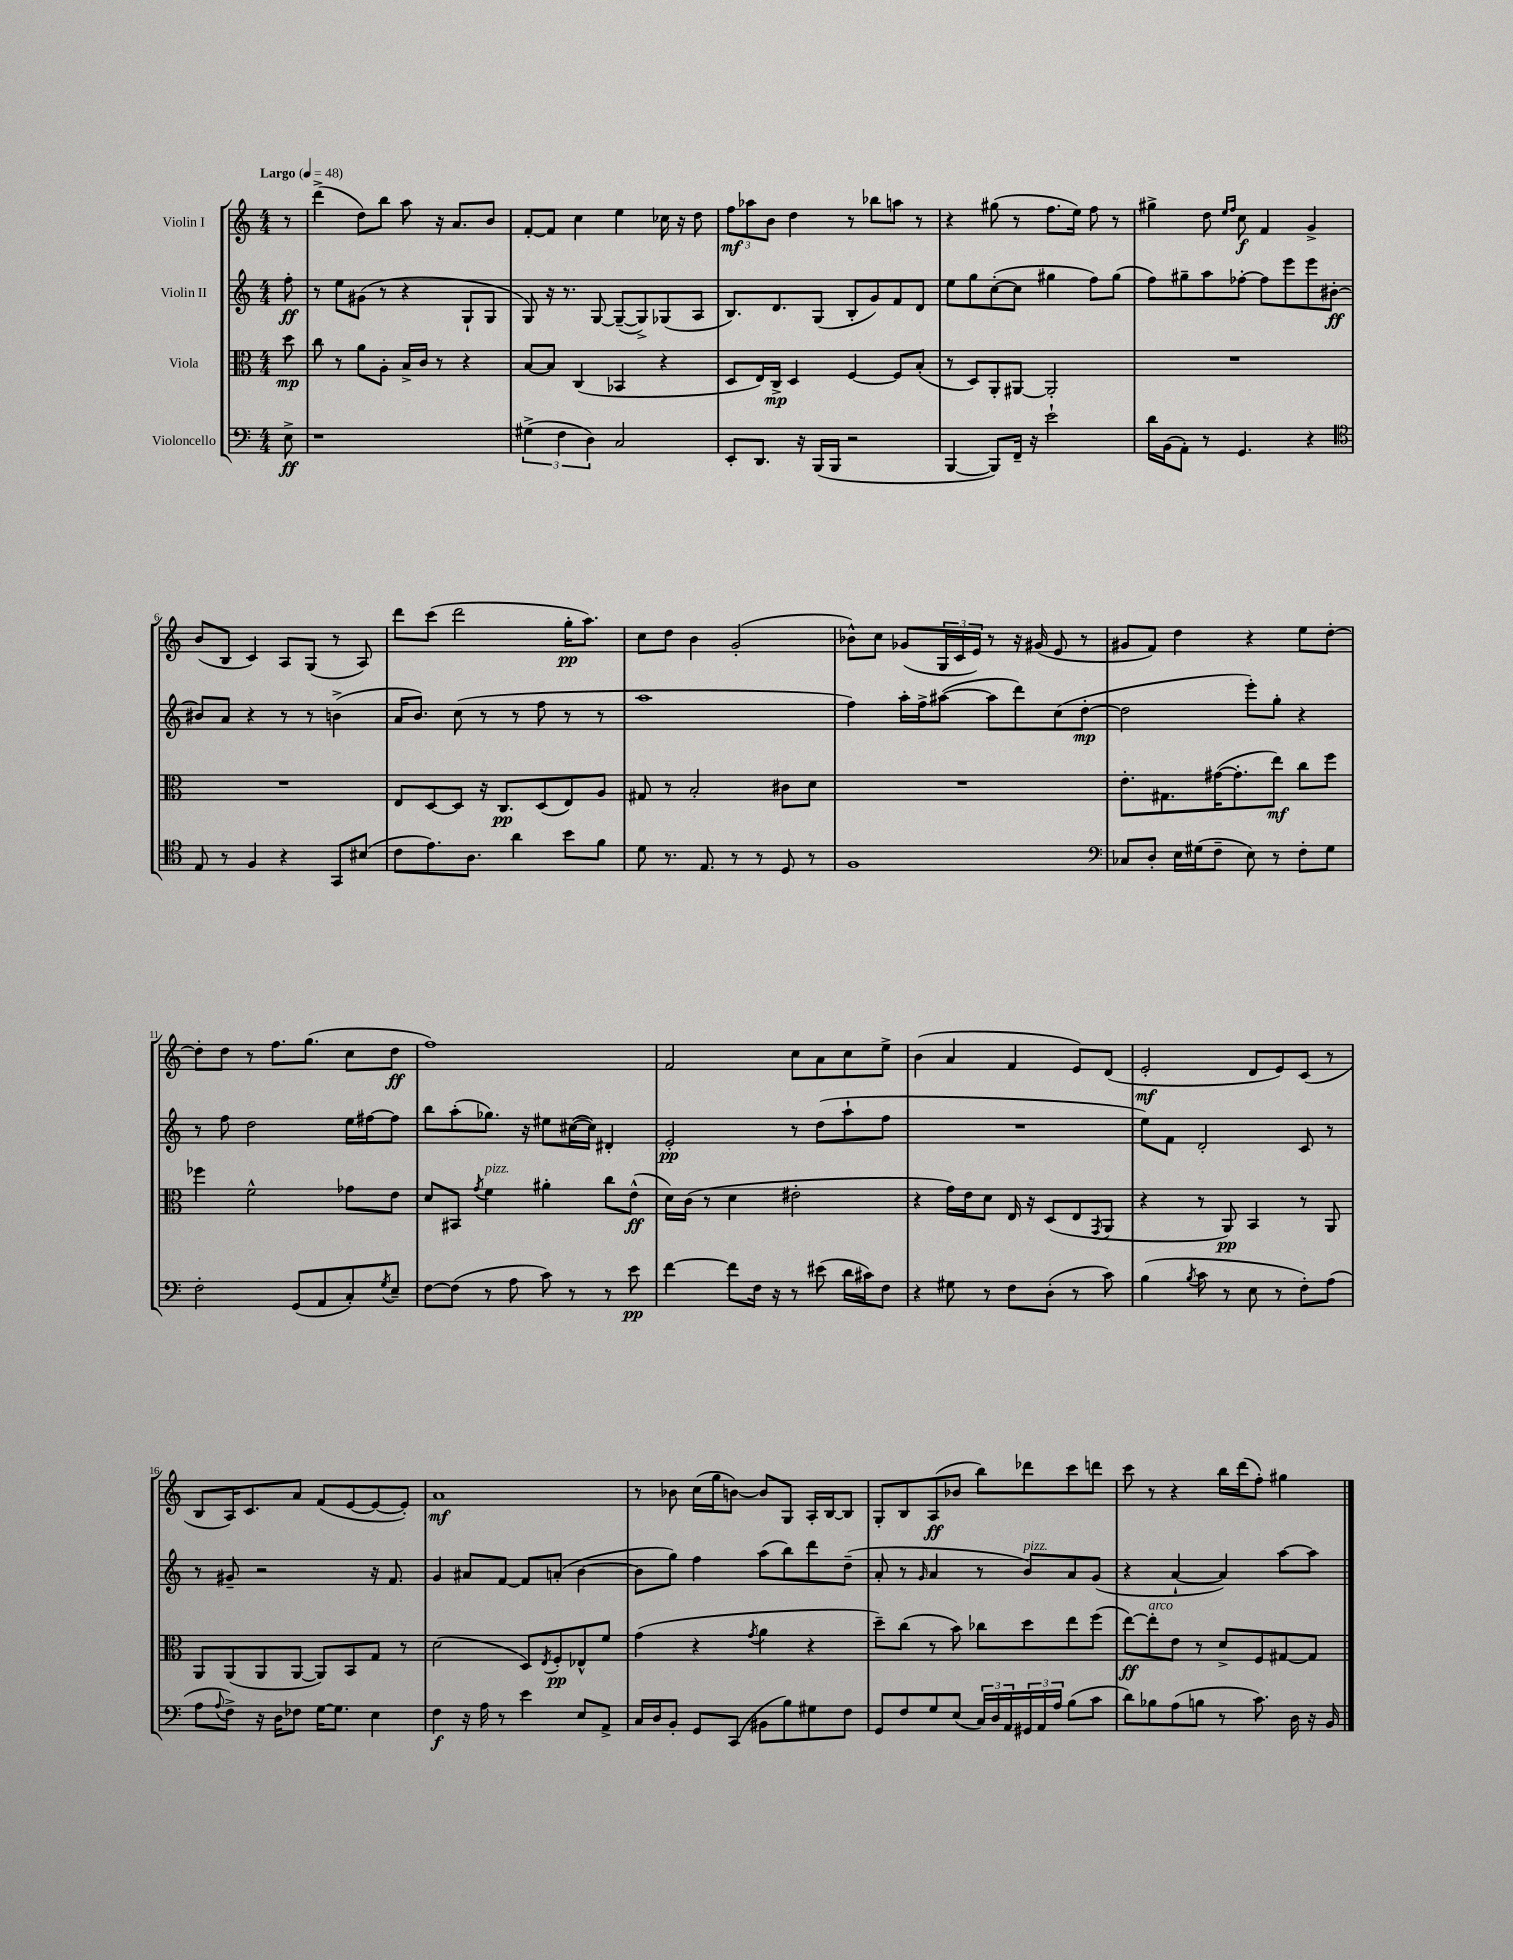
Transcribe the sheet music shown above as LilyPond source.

<<
\new StaffGroup <<
\new Staff = "s0" \with { instrumentName = "Violin I" } {
    \clef treble \key c \major \numericTimeSignature \time 4/4 \partial 8 \tempo "Largo" 4 = 48
    r8 |
    d'''4->( d''8) b''8 a''8 r16 a'8. b'8 |
    f'8~-. f'8 c''4 e''4 ces''16 r16 d''8 |
    \tuplet 3/2 { f''8\mf aes''8 b'8 } d''4 r8 bes''8 a''8 r8 |
    r4 gis''8( r8 f''8. e''16) f''8 r8 |
    gis''4-> d''8 \grace { e''16 f''16 } c''8\f f'4 g'4-> |
    b'8( b8 c'4) a8 g8( r8 a8) |
    d'''8 c'''8( d'''2 g''16-.\pp a''8.) |
    c''8 d''8 b'4 g'2-.( |
    bes'8-^) c''8 ges'8( \tuplet 3/2 { g16 c'16 e'16) } r8 r16 gis'16( e'8 r8 |
    gis'8 f'8) d''4 r4 e''8 d''8~-. |
    d''8-. d''8 r8 f''8. g''8.( c''8 d''8\ff |
    f''1) |
    f'2 c''8 a'8 c''8 e''8-> |
    b'4( a'4 f'4 e'8) d'8( |
    e'2-.\mf d'8 e'8) c'8( r8 |
    b8 a16) c'8. a'8 f'8( e'8~ e'8~ e'8-.) |
    a'1\mf |
    r8 bes'8 c''16( g''16 b'8~) b'8 g8 a16-. b16~ b8 |
    g8-. b8 a8\ff( bes'8 b''8) des'''8 c'''8 d'''8 |
    c'''8 r8 r4 b''16 d'''16( f''8-.) gis''4 \bar "|." |
}
\new Staff = "s1" \with { instrumentName = "Violin II" } {
    \clef treble \key c \major \numericTimeSignature \time 4/4 \partial 8
    f''8-.\ff |
    r8 e''8 gis'8( r8 r4 g8-! g8 |
    g8) r16 r8. g8~ g8~--( g8->) ges8( a8 |
    b8.) d'8. g8( b8-. g'8) f'8 d'8 |
    e''8 g''8 c''8~-.( c''8 gis''4 f''8) gis''8( |
    f''8) gis''8-- a''8 fes''8~-. fes''8 e'''8 e'''8 bis'8~-.\ff |
    bis'8 a'8 r4 r8 r8 b'4->( |
    a'16 b'8.) c''8( r8 r8 f''8 r8 r8 |
    a''1 |
    f''4) a''16-. f''16-> ais''8~( ais''8 d'''8) c''8( d''8~-.\mp |
    d''2 e'''8-.) g''8-. r4 |
    r8 f''8 d''2 e''16 fis''16~ fis''8 |
    b''8 a''8-.( ges''8.) r16 eis''8 cis''16~( cis''16) dis'4-. |
    e'2-.\pp r8 d''8( a''8-! f''8 |
    R1 |
    e''8) f'8 d'2-. c'8 r8 |
    r8 gis'8-- r2 r16 f'8. |
    g'4 ais'8 f'8~ f'8 a'8-.( b'4~ |
    b'8 g''8) f''4 a''8( b''8) d'''8 d''8--( |
    a'8-. r8 \grace { g'16 } a'4 r8 b'8^\markup { \italic "pizz." }) a'8 g'8( |
    r4 a'4~-! a'4) a''8~ a''8 \bar "|." |
}
\new Staff = "s2" \with { instrumentName = "Viola" } {
    \clef alto \key c \major \numericTimeSignature \time 4/4 \partial 8
    d''8\mp |
    c''8 r8 a'8 a8-. b16-> c'16 r8 r4 |
    b8~ b8 c4( bes,4 r4 |
    d8 e16) c16->\mp d4 f4~ f8 b8-.( |
    r8 d8) a,8-. ais,8~ ais,2-. |
    R1 |
    R1 |
    e8 d8~ d8 r16 c8.\pp d8( e8) a8 |
    gis8 r8 b2-. cis'8 d'8 |
    R1 |
    e'8.-. gis8. gis'16~( gis'8.-. e''8\mf) c''8 f''8 |
    fes''4 f'2-^ ges'8 e'8 |
    d'8 bis,8 \acciaccatura { g'8 } f'4^\markup { \italic "pizz." } ais'4-. c''8 e'8-^\ff( |
    d'16) c'16( r8 d'4 eis'2-. |
    r4 g'16) e'16 d'8 e16 r16 d8( e8 \acciaccatura { g,8 } a,8 |
    r4 r8 a,8\pp) b,4 r8 a,8 |
    a,8 a,8( a,8 a,8~ a,8) b,8 g8 r8 |
    d'2( d8) \acciaccatura { e8 } f8-.\pp ees8-^ f'8 |
    g'4( r4 \acciaccatura { g'8 } a'4 r4 |
    d''8--) c''8( r8 b'8) ces''8 d''8 e''8 f''8( |
    e''8~\ff) e''8-.^\markup { \italic "arco" } e'8 r8 d'8-> f8 gis8~ gis8 \bar "|." |
}
\new Staff = "s3" \with { instrumentName = "Violoncello" } {
    \clef bass \key c \major \numericTimeSignature \time 4/4 \partial 8
    e8->\ff |
    r1 |
    \tuplet 3/2 { gis4->( f4 d4) } c2 |
    e,8-. d,8. r16 b,,16( b,,16 r2 |
    b,,4~ b,,8) f,16-- r16 e'2-! |
    d'16 b,16( a,8-.) r8 g,4. r4 |
    \clef tenor e8 r8 f4 r4 g,8 bis8( |
    c'8 e'8.) a8. a'4 b'8 f'8 |
    d'8 r8. e8. r8 r8 d8 r8 |
    f1 |
    \clef bass ces8 d8-. e16 gis16( f8-- e8) r8 f8-. gis8 |
    f2-. g,8( a,8 c8-.) \acciaccatura { g8 } e8-- |
    f8~ f8( r8 a8 c'8) r8 r8 e'8\pp |
    f'4~ f'8 f16 r16 r8 eis'8( d'16 cis'16) f8 |
    r4 gis8 r8 f8 d8-.( r8 c'8) |
    b4( \acciaccatura { b8 } c'8 r8 e8 r8 f8-.) a8( |
    a8 \appoggiatura { a8 } f8->) r16 d16 fes8 g16~ g8. e4 |
    f4\f r16 a16 r8 e'4 e8 a,8-> |
    c16 d16 b,8-. g,8 c,8( bis,8 b8) gis8 f8 |
    g,8 f8 g8 e8( \tuplet 3/2 { c16) d16 a,16 } \tuplet 3/2 { gis,16 a,16 a16 } b8( c'8 |
    d'8) bes8 a8( b8 r8 c'8.) d16 r16 b,16 \bar "|." |
}
>>
>>
